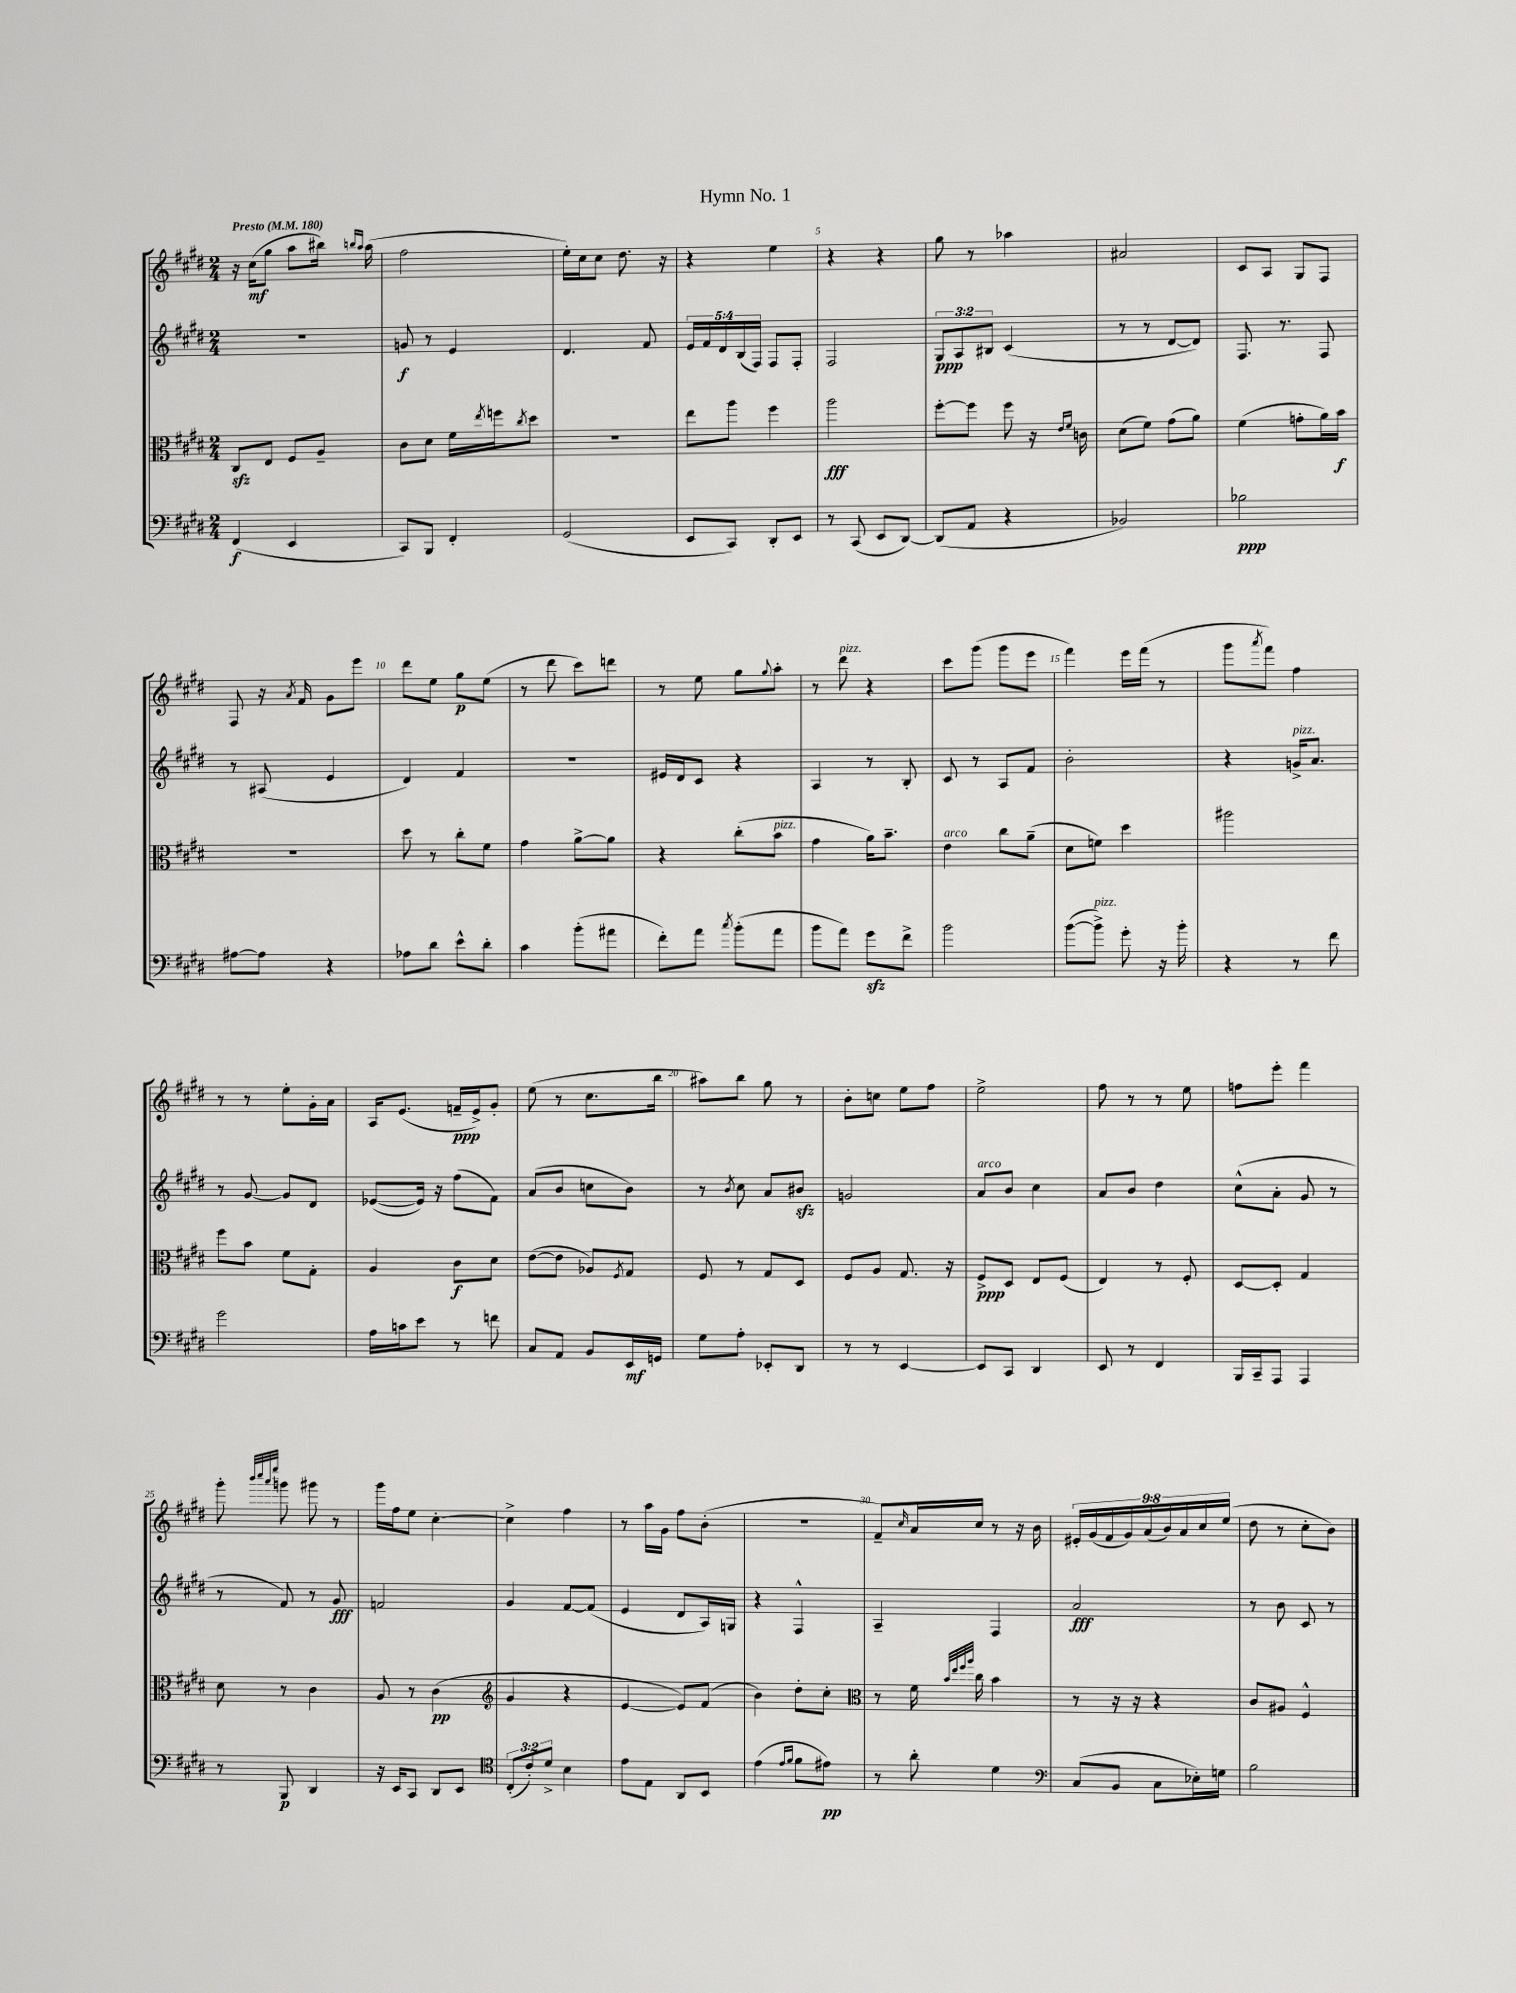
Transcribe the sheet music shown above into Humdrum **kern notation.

**kern	**dynam	**kern	**dynam	**kern	**dynam	**kern	**dynam
*part4	*part4	*part3	*part3	*part2	*part2	*part1	*part1
*staff4	*staff4	*staff3	*staff3	*staff2	*staff2	*staff1	*staff1
*clefF4	*	*clefC3	*	*clefG2	*	*clefG2	*
*k[f#c#g#d#]	*	*k[f#c#g#d#]	*	*k[f#c#g#d#]	*	*k[f#c#g#d#]	*
*M2/4	*	*M2/4	*	*M2/4	*	*M2/4	*
*MM180	*	*MM180	*	*MM180	*	*MM180	*
=1	=1	=1	=1	=1	=1	=1	=1
!	!	!	!	!	!	!LO:TX:a:B:t=Presto	!
(4FF#/	f	8C#zz/L	.	2r	.	16r	.
.	.	.	.	.	.	(16cc#\KL	mf
.	.	8E/J	.	.	.	8gg#\J	.
4EE/	.	8F#/L	.	.	.	8aa\L	.
.	.	8A~/J	.	.	.	16bb#X\Jk)	.
.	.	.	.	.	.	16qqbbn/LL	.
.	.	.	.	.	.	16qqaa/JJ	.
.	.	.	.	.	.	(16aa\	.
=2	=2	=2	=2	=2	=2	=2	=2
8CC#/L)	.	8c#\L	.	8gn/	f	2ff#\	.
8BBB/J	.	8d#\J	.	8r	.	.	.
4FF#'/	.	16f#\LL	.	4e/	.	.	.
.	.	8qee/	.	.	.	.	.
.	.	16ffn\J	.	.	.	.	.
.	.	8qcc#/	.	.	.	.	.
.	.	8dd#\J	.	.	.	.	.
=3	=3	=3	=3	=3	=3	=3	=3
(2GG#/	.	2r	.	4.d#/	.	16ee'\LL)	.
.	.	.	.	.	.	16cc#\J	.
.	.	.	.	.	.	8cc#\J	.
.	.	.	.	.	.	8.dd#\	.
.	.	.	.	8f#/	.	.	.
.	.	.	.	.	.	16r	.
=4	=4	=4	=4	=4	=4	=4	=4
8EE/L	.	8ee\L	.	20e/LL	.	4r	.
.	.	.	.	20f#/	.	.	.
.	.	.	.	20d#/	.	.	.
8CC#/J)	.	8aa\J	.	.	.	.	.
.	.	.	.	(20B/	.	.	.
.	.	.	.	20F#/JJ)	.	.	.
8DD#'/L	.	4ff#\	.	8F#/L	.	4ee\	.
8EE/J	.	.	.	8F#'/J	.	.	.
=5	=5	=5	=5	=5	=5	=5	=5
8r	.	2aa\	fff	2F#/	.	4r	.
(8CC#/	.	.	.	.	.	.	.
8EE/L	.	.	.	.	.	4r	.
[8DD#/J)	.	.	.	.	.	.	.
=6	=6	=6	=6	=6	=6	=6	=6
(8DD#/L]	.	[8ff#'\L	.	12G#/L	ppp	8gg#\	.
.	.	.	.	12A/	.	.	.
8AA/J	.	8ff#\J]	.	.	.	8r	.
.	.	.	.	12B#X/J	.	.	.
4r	.	8ff#\	.	(4c#/	.	4aa-X\	.
.	.	16r	.	.	.	.	.
.	.	16qqe/LL	.	.	.	.	.
.	.	16qqf#/JJ	.	.	.	.	.
.	.	16cn\	.	.	.	.	.
=7	=7	=7	=7	=7	=7	=7	=7
2BB-X/)	.	(8d#\L	.	8r	.	2a#X/	.
.	.	8f#\J)	.	8r	.	.	.
.	.	(8g#\L	.	[8d#/L	.	.	.
.	.	8a\J)	.	8d#/J])	.	.	.
=8	=8	=8	=8	=8	=8	=8	=8
2B-X\	ppp	(4f#\	.	8.F#/	.	8c#/L	.
.	.	.	.	.	.	8A/J	.
.	.	.	.	8.r	.	.	.
.	.	8gn'\L	.	.	.	8G#/L	.
.	.	16a\L)	.	8F#/	.	8F#/J	.
.	.	16b\JJ	f	.	.	.	.
!!LO:LB:g=z
=9	=9	=9	=9	=9	=9	=9	=9
[8A#X\L	.	2r	.	8r	.	8F#/	.
8A#\J]	.	.	.	(8A#X/	.	16r	.
.	.	.	.	.	.	8qa/	.
.	.	.	.	.	.	16f#/	.
4r	.	.	.	4e/	.	8g#\L	.
.	.	.	.	.	.	8eee\J	.
=10	=10	=10	=10	=10	=10	=10	=10
8A-X\L	.	8dd#\	.	4d#/)	.	8ddd#\L	.
8d#\J	.	8r	.	.	.	8ee\J	.
8e^^\L	.	8cc#'\L	.	4f#/	.	8gg#\L	p
8d#'\J	.	8f#\J	.	.	.	(8ee\J	.
=11	=11	=11	=11	=11	=11	=11	=11
4c#\	.	4g#\	.	2r	.	8r	.
.	.	.	.	.	.	8ddd#\	.
(8b'\L	.	[8a^\L	.	.	.	8ccc#\L)	.
8a#X\J	.	8a\J]	.	.	.	8dddn\J	.
=12	=12	=12	=12	=12	=12	=12	=12
8f#'\L)	.	4r	.	16e#X/LL	.	8r	.
.	.	.	.	16d#/J	.	.	.
8a\J	.	.	.	8c#/J	.	8ee\	.
8qcc#/	.	.	.	.	.	.	.
(8b'\L	.	(8cc#'\L	.	4r	.	8gg#\L	.
.	.	.	.	.	.	8qqgg#/	.
!	!	!LO:TX:a:i:t=pizz.	!	!	!	!	!
8a\J	.	8b\J	.	.	.	8aa'\J	.
=13	=13	=13	=13	=13	=13	=13	=13
8b\L	.	4g#\	.	4A/	.	8r	.
!	!	!	!	!	!	!LO:TX:a:i:t=pizz.	!
8a\J)	.	.	.	.	.	8ddd#\	.
8g#zz\L	.	16a\KL)	.	8r	.	4r	.
.	.	8.b~\J	.	.	.	.	.
8f#^\J	.	.	.	8B'/	.	.	.
=14	=14	=14	=14	=14	=14	=14	=14
!	!	!LO:TX:a:i:t=arco	!	!	!	!	!
2b\	.	4e\	.	8c#/	.	8ccc#\L	.
.	.	.	.	8r	.	(8ggg#\J	.
.	.	8cc#\L	.	8A/L	.	8ggg#\L	.
.	.	(8a~\J	.	8f#/J	.	8eee\J	.
=15	=15	=15	=15	=15	=15	=15	=15
([8b\L	.	8d#\L	.	2b'\	.	4fff#\)	.
!LO:TX:a:i:t=pizz.	!	!	!	!	!	!	!
8b^\J])	.	8fn\J)	.	.	.	.	.
8g#'\	.	4dd#\	.	.	.	16eee\LL	.
.	.	.	.	.	.	(16fff#\JJ	.
16r	.	.	.	.	.	8r	.
16b'\	.	.	.	.	.	.	.
=16	=16	=16	=16	=16	=16	=16	=16
4r	.	2aa#X\	.	4r	.	8ggg#\L	.
.	.	.	.	.	.	8qaaa/	.
.	.	.	.	.	.	8fff#\J)	.
!	!	!	!	!LO:TX:a:i:t=pizz.	!	!	!
8r	.	.	.	16gn^/KL	.	4ff#\	.
.	.	.	.	8.a/J	.	.	.
8f#\	.	.	.	.	.	.	.
!!LO:LB:g=z
=17	=17	=17	=17	=17	=17	=17	=17
2g#\	.	8ff#\L	.	8r	.	8r	.
.	.	8b\J	.	[8g#/	.	8r	.
.	.	8f#\L	.	8g#/L]	.	8ee'\L	.
.	.	8G#'\J	.	8d#/J	.	16g#'\L	.
.	.	.	.	.	.	16a\JJ	.
=18	=18	=18	=18	=18	=18	=18	=18
16A\LL	.	4A/	.	([8e-X/L	.	16A/KL	.
16cn\J	.	.	.	.	.	(8.e/J	.
8e\J	.	.	.	16e-/Jk])	.	.	.
.	.	.	.	16r	.	.	.
8r	.	8c#\L	f	(8ff#\L	.	16fn~/LL	ppp
.	.	.	.	.	.	16e^/J)	.
8fn\	.	8d#\J	.	8f#\J)	.	8g#'/J	.
=19	=19	=19	=19	=19	=19	=19	=19
8C#/L	.	([8e\L	.	(8a/L	.	(8ee\	.
8AA/J	.	8e\J]	.	8b/J	.	8r	.
8BB/L	.	8A-X/L)	.	8ccn\L	.	8.cc#\L	.
.	.	8qF#/	.	.	.	.	.
16EE/L	mf	8G#/J	.	8b\J)	.	.	.
16GGn/JJ	.	.	.	.	.	16bb\Jk	.
=20	=20	=20	=20	=20	=20	=20	=20
8G#\L	.	8F#/	.	8r	.	8aa#X\L)	.
.	.	.	.	8qb/	.	.	.
8A'\J	.	8r	.	8cc#\	.	8bb\J	.
8EE-X'/L	.	8G#/L	.	8a/L	.	8gg#\	.
8DD#/J	.	8D#/J	.	8b#Xzz/J	.	8r	.
=21	=21	=21	=21	=21	=21	=21	=21
8r	.	8F#/L	.	2gn/	.	8b'\L	.
8r	.	8A/J	.	.	.	8ccn\J	.
[4EE/	.	8.G#/	.	.	.	8ee\L	.
.	.	.	.	.	.	8ff#\J	.
.	.	16r	.	.	.	.	.
=22	=22	=22	=22	=22	=22	=22	=22
!	!	!	!	!LO:TX:a:i:t=arco	!	!	!
8EE/L]	.	8F#^/L	ppp	8a/L	.	2ee^\	.
8CC#/J	.	8D#/J	.	8b/J	.	.	.
4DD#/	.	8E/L	.	4cc#\	.	.	.
.	.	(8F#/J	.	.	.	.	.
=23	=23	=23	=23	=23	=23	=23	=23
8EE/	.	4E/)	.	8a/L	.	8ff#\	.
8r	.	.	.	8b/J	.	8r	.
4FF#/	.	8r	.	4dd#\	.	8r	.
.	.	8F#'/	.	.	.	8ee\	.
=24	=24	=24	=24	=24	=24	=24	=24
16BBB/LL	.	[8D#/L	.	(8cc#^^\L	.	8ffn\L	.
16CC#~/J	.	.	.	.	.	.	.
8AAA/J	.	8D#'/J]	.	8a'\J	.	8eee'\J	.
4AAA/	.	4G#/	.	8g#/	.	4fff#\	.
.	.	.	.	8r	.	.	.
!!LO:LB:g=z
=25	=25	=25	=25	=25	=25	=25	=25
8r	.	8d#\	.	8r	.	8ggg#'\	.
.	.	.	.	.	.	32qqbbb/LLL	.
.	.	.	.	.	.	32qqcccc#/	.
.	.	.	.	.	.	32qqaaa/	.
.	.	.	.	.	.	32qqeeee/JJJ	.
8BBB/	p	8r	.	8f#/)	.	8gggn\	.
4DD#/	.	4c#\	.	8r	.	8ggg#X\	.
.	.	.	.	8g#/	fff	8r	.
=26	=26	=26	=26	=26	=26	=26	=26
16r	.	8A/	.	2fn/	.	16ggg#\LL	.
16EE/KL	.	.	.	.	.	16ff#\J	.
8CC#/J	.	8r	.	.	.	8ee\J	.
8DD#/L	.	(4c#\	pp	.	.	[4cc#'\	.
8EE/J	.	.	.	.	.	.	.
=27	=27	=27	=27	=27	=27	=27	=27
*clefC4	*	*clefG2	*	*	*	*	*
(12C#'/L	.	4g#/	.	4g#/	.	4cc#^\]	.
12c#'/)	.	.	.	.	.	.	.
12d#^/J	.	.	.	.	.	.	.
4B\	.	4r	.	[8f#/L	.	4ff#\	.
.	.	.	.	(8f#/J]	.	.	.
=28	=28	=28	=28	=28	=28	=28	=28
8e\L	.	[4e/	.	4e/	.	8r	.
8E\J	.	.	.	.	.	16aa\LL	.
.	.	.	.	.	.	16g#\JJ	.
8AA/L	.	8e/L])	.	8d#/L	.	8ff#\L	.
8BB/J	.	(8f#/J	.	16A/L)	.	(8b'\J	.
.	.	.	.	16Gn/JJ	.	.	.
=29	=29	=29	=29	=29	=29	=29	=29
(4e\	.	4b\)	.	4r	.	2r	.
16qqe/LL	.	.	.	.	.	.	.
16qqf#/JJ	.	.	.	.	.	.	.
8f#\L	.	8dd#'\L	.	4F#^^/	.	.	.
8e#X\J)	pp	8cc#'\J	.	.	.	.	.
=30	=30	=30	=30	=30	=30	=30	=30
*	*	*clefC3	*	*	*	*	*
8r	.	8r	.	4A~/	.	8f#~/L)	.
.	.	.	.	.	.	16qqcc#/	.
8a'\	.	16f#\	.	.	.	16a/L	.
.	.	32qqb/LLL	.	.	.	.	.
.	.	32qqee/	.	.	.	.	.
.	.	32qqff#/	.	.	.	.	.
.	.	32qqaa/JJJ	.	.	.	.	.
.	.	16cc#\	.	.	.	16cc#/JJ	.
4d#\	.	4b\	.	4F#/	.	8r	.
.	.	.	.	.	.	16r	.
.	.	.	.	.	.	16b\	.
=31	=31	=31	=31	=31	=31	=31	=31
*clefF4	*	*	*	*	*	*	*
(8C#/L	.	8r	.	2a/	fff	18e#X'/LL	.
.	.	.	.	.	.	(18g#/	.
.	.	.	.	.	.	18f#/	.
8BB/J	.	16r	.	.	.	.	.
.	.	.	.	.	.	18g#/)	.
.	.	16r	.	.	.	.	.
.	.	.	.	.	.	(18a/	.
8C#\L	.	4r	.	.	.	.	.
.	.	.	.	.	.	18b/)	.
.	.	.	.	.	.	18a/	.
16E-X'\L)	.	.	.	.	.	.	.
.	.	.	.	.	.	18cc#/	.
16Gn\JJ	.	.	.	.	.	.	.
.	.	.	.	.	.	(18ee/JJ	.
=32	=32	=32	=32	=32	=32	=32	=32
2B\	.	8c#/L	.	8r	.	8dd#\	.
.	.	8A#X/J	.	8b\	.	8r	.
.	.	4F#^^/	.	8c#/	.	8cc#'\L	.
.	.	.	.	8r	.	8b\J)	.
==	==	==	==	==	==	==	==
*-	*-	*-	*-	*-	*-	*-	*-
